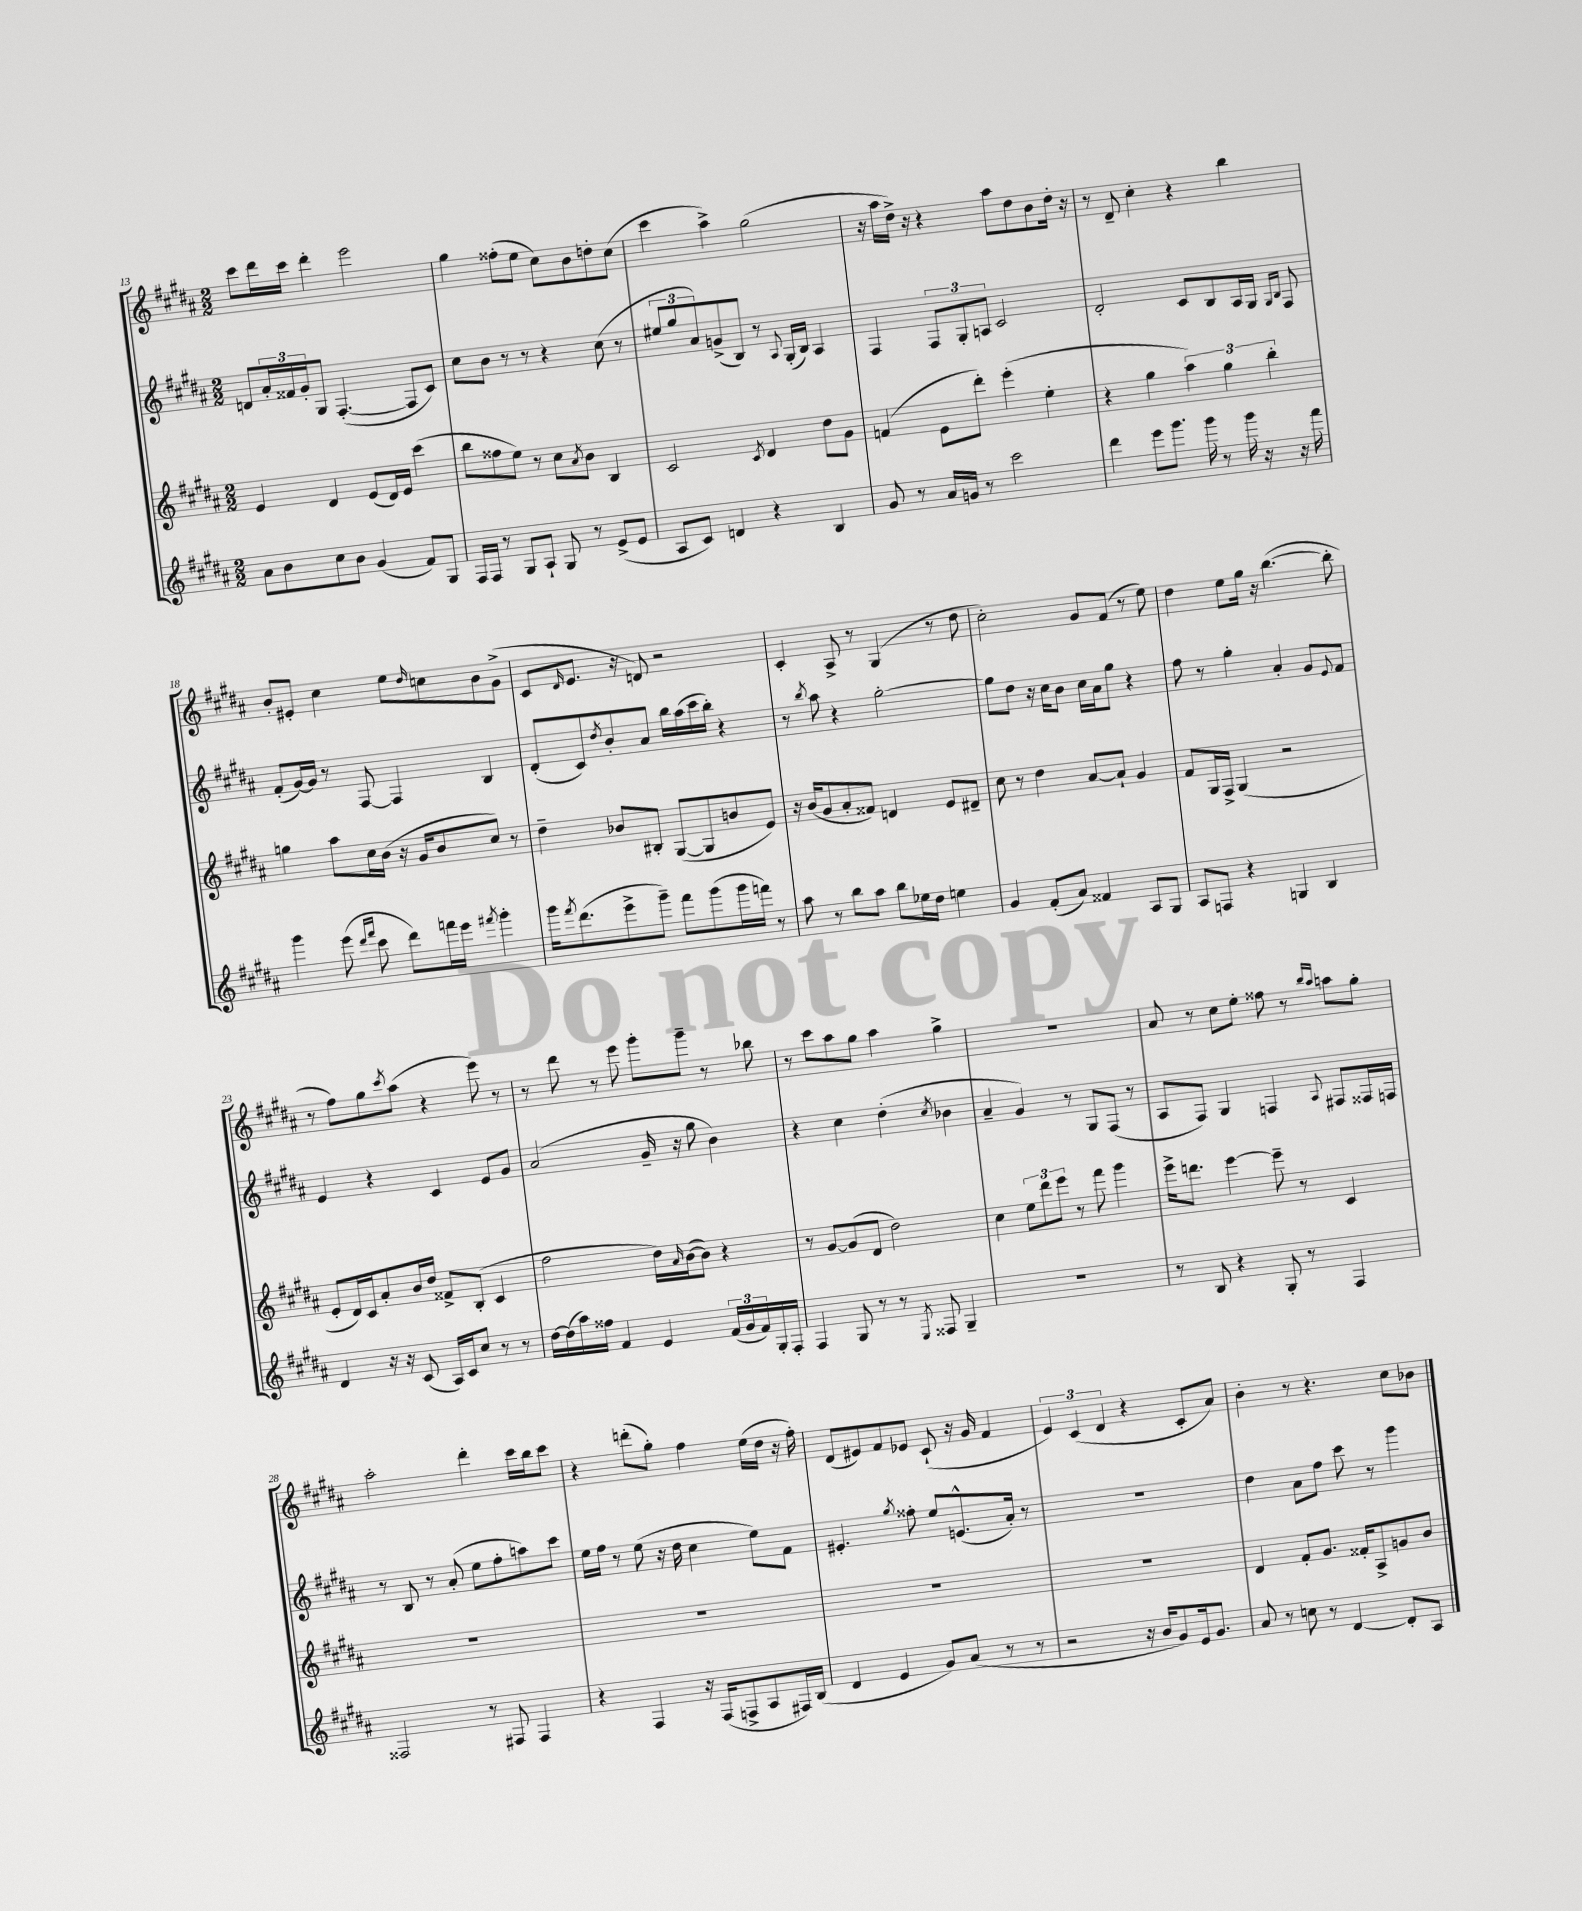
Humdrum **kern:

**kern	**kern	**kern	**kern
*part4	*part3	*part2	*part1
*staff4	*staff3	*staff2	*staff1
*clefG2	*clefG2	*clefG2	*clefG2
*k[f#c#g#d#a#]	*k[f#c#g#d#a#]	*k[f#c#g#d#a#]	*k[f#c#g#d#a#]
*M2/2	*M2/2	*M2/2	*M2/2
=13	=13	=13	=13
8a#\L	4e/	8dn/L	8ccc#\L
8b\	.	24a#'/L	16ddd#\L
.	.	24f##X/	.
.	.	.	16ccc#\JJ
.	.	24g#'/J	.
8cc#\	4d#/	8G#/J	4ddd#'\
8b\J	.	([4.F#'/	.
(4g#/	(8e/L	.	2eee\
.	16d#/L)	.	.
.	16e/JJ	.	.
8f#/L)	(4ccc#\	8F#/L]	.
8G#/J	.	8c#/J)	.
=14	=14	=14	=14
16F#/LL	8bb\L	8cc#\L	4gg#\
16F#/JJ	.	.	.
8r	8ff##X\	8b\J	.
8G#/L	8ee\J)	8r	(8ff##X'\L
8A#`/J	8r	8r	8ee\J
8G#/	8cc#\L	4r	8cc#\L)
.	8qa#/	.	.
8r	8b\J	.	8b\
(8e^/L	4B/	(8cc#\	8ddn'\
8e/J	.	8r	(8cc#\J
=15	=15	=15	=15
8A#/L	2c#/	12ee#X/L	4ccc#\
.	.	12gg#/	.
8c#/J)	.	.	.
.	.	12a#/)	.
4dn/	.	(8gn^/	4aa#^\)
.	.	8B/J)	.
.	8qc#/	.	.
4r	4d#/	8r	(2gg#\
.	.	8qqA#/	.
.	.	(16G#'/LL	.
.	.	16B/JJ)	.
4B/	8dd#\L	4A#/	.
.	8g#\J	.	.
=16	=16	=16	=16
8g#/	(4fn/	4F#/	16r
.	.	.	16aa#\LL
8r	.	.	16dd#^\JJ)
.	.	.	16r
16a#/LL	8e\L	12F#/L	4r
16gn/JJ	.	.	.
.	.	12G#'/	.
8r	8ddd#'\J)	.	.
.	.	12An/J	.
2ccc#\	(4eee'\	2c#/	8aa#\L
.	.	.	8dd#\
.	4ee'\	.	8b\
.	.	.	16dd#'\Jk
.	.	.	16r
=17	=17	=17	=17
4ddd#\	4r	2d#'/	8r
.	.	.	8d#~/
8eee\L	4gg#\	.	4cc#'\
8.ggg#\J	.	.	.
.	6aa#\)	8c#/L	4r
16ggg#\	.	.	.
8r	.	8B/	.
.	6gg#\	.	.
16ggg#\	.	16A#/L	4bb\
16r	.	16G#/JJ	.
.	6bb'\	.	.
.	.	16qqG#/LL	.
.	.	16qqB/JJ	.
16r	.	8F#/	.
16fff#\	.	.	.
!!LO:LB:g=z
=18	=18	=18	=18
4ggg#\	4ggn\	(8f#'/L	8b'/L
.	.	[16g#/L)	8e#X'/J
.	.	16g#/JJ]	.
(8eee\	8aa#\L	8r	4cc#\
16qqddd#/LL	.	.	.
16qqfff#/JJ	.	.	.
8ccc#\	16cc#\L	[8F#/	.
.	(16b\JJ	.	.
8ddd#\L)	16r	4F#/]	8ee\L
.	16g#/KL	.	.
.	.	.	16qqdd#/
16fffn\L	8b/	.	8ccn\
16eee\JJ	.	.	.
8qfff#X/	.	.	.
4ggg#'\	8cc#/J)	4B/	8b\
.	8r	.	(8g#^\J
=19	=19	=19	=19
16ggg#\KL	4dd#~\	(8d#'/L	8c#/L
8qfff#/	.	.	.
(8.ddd#\	.	.	.
.	.	.	16qqd#/
.	.	8c#/)	8.e/J
.	.	8qdd#/	.
8eee^\	8b-X/L	8b'/	.
.	.	.	16r
8ggg#~\J)	8B#X'/J	8a#/J	8dn/)
8fff#\L	([8G#/L	16bb\LL	2r
.	.	(16aa#\	.
(8ggg#\	8G#/]	16ccc#\	.
.	.	16bb'\JJ)	.
16ggg#\L	8bn/	4r	.
16fffn\JJ)	.	.	.
8r	8e/J)	.	.
=20	=20	=20	=20
8aa#\	16r	8r	4c#'/
.	(16b/KL	.	.
.	.	8qbb/	.
8r	8g#/	8aa#\	.
8bb\L	8a#'/	4r	8A#^/
8aa#\J	8f##X/J)	.	8r
8bb\L	4dn/	[2gg#'\	(4G#/
16ee-X\L	.	.	.
16dd#\JJ	.	.	.
4een\	8e/L	.	8r
.	8d#X~/J	.	8dd#\
=21	=21	=21	=21
4g#/	8cc#\	8gg#\L]	2cc#'\)
.	8r	8dd#\J	.
(8f#'/L	4dd#\	16r	.
.	.	16cc#\KL	.
8a#/J)	.	8b\J	.
4f##X/	[8a#/L	16cc#\LL	8g#/L
.	.	16a#\J	.
.	8a#`/J]	8gg#\J	(8f#/J
8A#/L	4g#/	4r	8r
8G#/J	.	.	8ee\)
=22	=22	=22	=22
8A#/L	8f#/L	8ff#\	4dd#\
8Fn/J	16G#/L	8r	.
.	16F#^/JJ	.	.
4r	(4G#/	4gg#'\	8ee\L
.	.	.	16gg#\Jk
.	.	.	16r
4Gn/	2r	4a#'/	([4.bb\
4B/	.	8g#/L	.
.	.	8qqe/	.
.	.	8f#/J	8bb'\]
!!LO:LB:g=z
=23	=23	=23	=23
4d#/	8e'/L	4e/	8r
.	16d#/L)	.	8ff#\L)
.	16c#/J	.	.
16r	8a#'/	4r	8gg#\
16r	.	.	.
.	.	.	8qccc#/
(8c#/	16b/L	.	(8aa#\J
.	16dd#/JJ	.	.
16A#/LL)	8f##X^/L	4c#/	4r
16c#/J	.	.	.
8cc#/J	(8B'/J	.	.
8r	4c#/	8e/L	8eee\)
8r	.	8g#/J	8r
=24	=24	=24	=24
[16dd#\LL	2ff#\	(2a#/	8r
(16dd#\]	.	.	.
16aa#\)	.	.	8ddd#\
16ff##X\JJ	.	.	.
4f#/	.	.	8r
.	.	.	8eee\
4e/	16dd#\LL)	16g#~/	8ggg#'\L
.	16qqa#/	.	.
.	([16b\J	16r	.
.	8b\J])	8gg#\	8ggg#~\J
(24f#/LL	4r	4b\)	8r
24g#/	.	.	.
24f#/)	.	.	.
16G#'/	.	.	8bb-X\
16F#'/JJ	.	.	.
=25	=25	=25	=25
4F#/	8r	4r	8r
.	[8g#/L	.	8ccc#\L
8G#/	(8g#/]	4cc#\	8aa#\
8r	8d#/J	.	8gg#\J
8r	2dd#\)	(4dd#'\	4aa#\
8qE/	.	.	.
8F##X/	.	.	.
.	.	8qcc#/	.
4G#~/	.	4b-X\	4gg#^\
=26	=26	=26	=26
1r	4cc#\	4a#~/	1r
.	12ee\L	4g#/)	.
.	12ddd#\	.	.
.	12eee\J	.	.
.	8r	8r	.
.	8fff#\	8G#/L	.
.	4ggg#\	(8F#/J	.
.	.	8r	.
=27	=27	=27	=27
8r	16eee^\KL	8A#/L	8a#/
.	8.dddn\J	.	.
8B/	.	8F#/J)	8r
4r	[4eee\	4G#/	8cc#\L
.	.	.	8ee'\J
8G#'/	8eee~\]	4Fn/	8ff##X\
8r	8r	.	8r
.	.	.	16qqbb/LL
.	.	8qqA#/	16qqaa#/JJ
4F#/	4c#/	8F#X/L	8aan\L
.	.	16F##X/L	8gg#'\J
.	.	16Fn/JJ	.
!!LO:LB:g=z
=28	=28	=28	=28
2F##X/	1r	8r	2aa#'\
.	.	8B/	.
.	.	8r	.
.	.	(8a#'/	.
8r	.	8ee\L	4ddd#'\
8F#X/	.	8ff#'\	.
4F#/	.	8aan\)	16ccc#\LL
.	.	.	16bb\J
.	.	8ccc#\J	8ccc#\J
=29	=29	=29	=29
4r	1r	16ee\LL	4r
.	.	16ff#\JJ	.
.	.	8r	.
4F#/	.	(8ee\	(8dddn'\L
.	.	16r	8gg#'\J)
.	.	16dd#\	.
16r	.	4cc#\	4ff#\
(16F#/KL	.	.	.
8Fn^/	.	.	.
8A#/	.	8ee\L)	(16ee\LL
.	.	.	16dd#\JJ
16F#X/L)	.	8f#\J	16r
(16B/JJ	.	.	16ff#'\)
=30	=30	=30	=30
4d#/	1r	4.e#X'/	(8d#/L
.	.	.	8e#X/)
4e/	.	.	8f#/
.	.	8qgg#/	.
.	.	8ff##X'\	8e-X/J
8g#/L)	.	8ee/L	(8c#`/
(8a#/J	.	(8.en^^/	16r
.	.	.	16g#/
8r	.	.	4f#/
.	.	16a#'/Jk)	.
8r	.	8r	.
=31	=31	=31	=31
2r	1r	1r	6e/)
.	.	.	(6c#/
.	.	.	6d#/
16r	.	.	4r
16b/KL	.	.	.
8g#/)	.	.	.
16e/k	.	.	8c#'/L
8.g#/J	.	.	.
.	.	.	8a#/J)
=32	=32	=32	=32
8a#/	4d#/	4dd#\	4b'\
8r	.	.	.
8ccn\	8f#'/L	8a#\L	8r
8r	8.g#/J	8ff#\J	4.r
[4d#/	.	8ccc#\	.
.	16f##X'/KL	.	.
.	8A#^/	8r	.
8d#'/L]	8gn/	4ggg#\	8cc#\L
8A#/J	8b/J	.	8b-X\J
==	==	==	==
*-	*-	*-	*-
